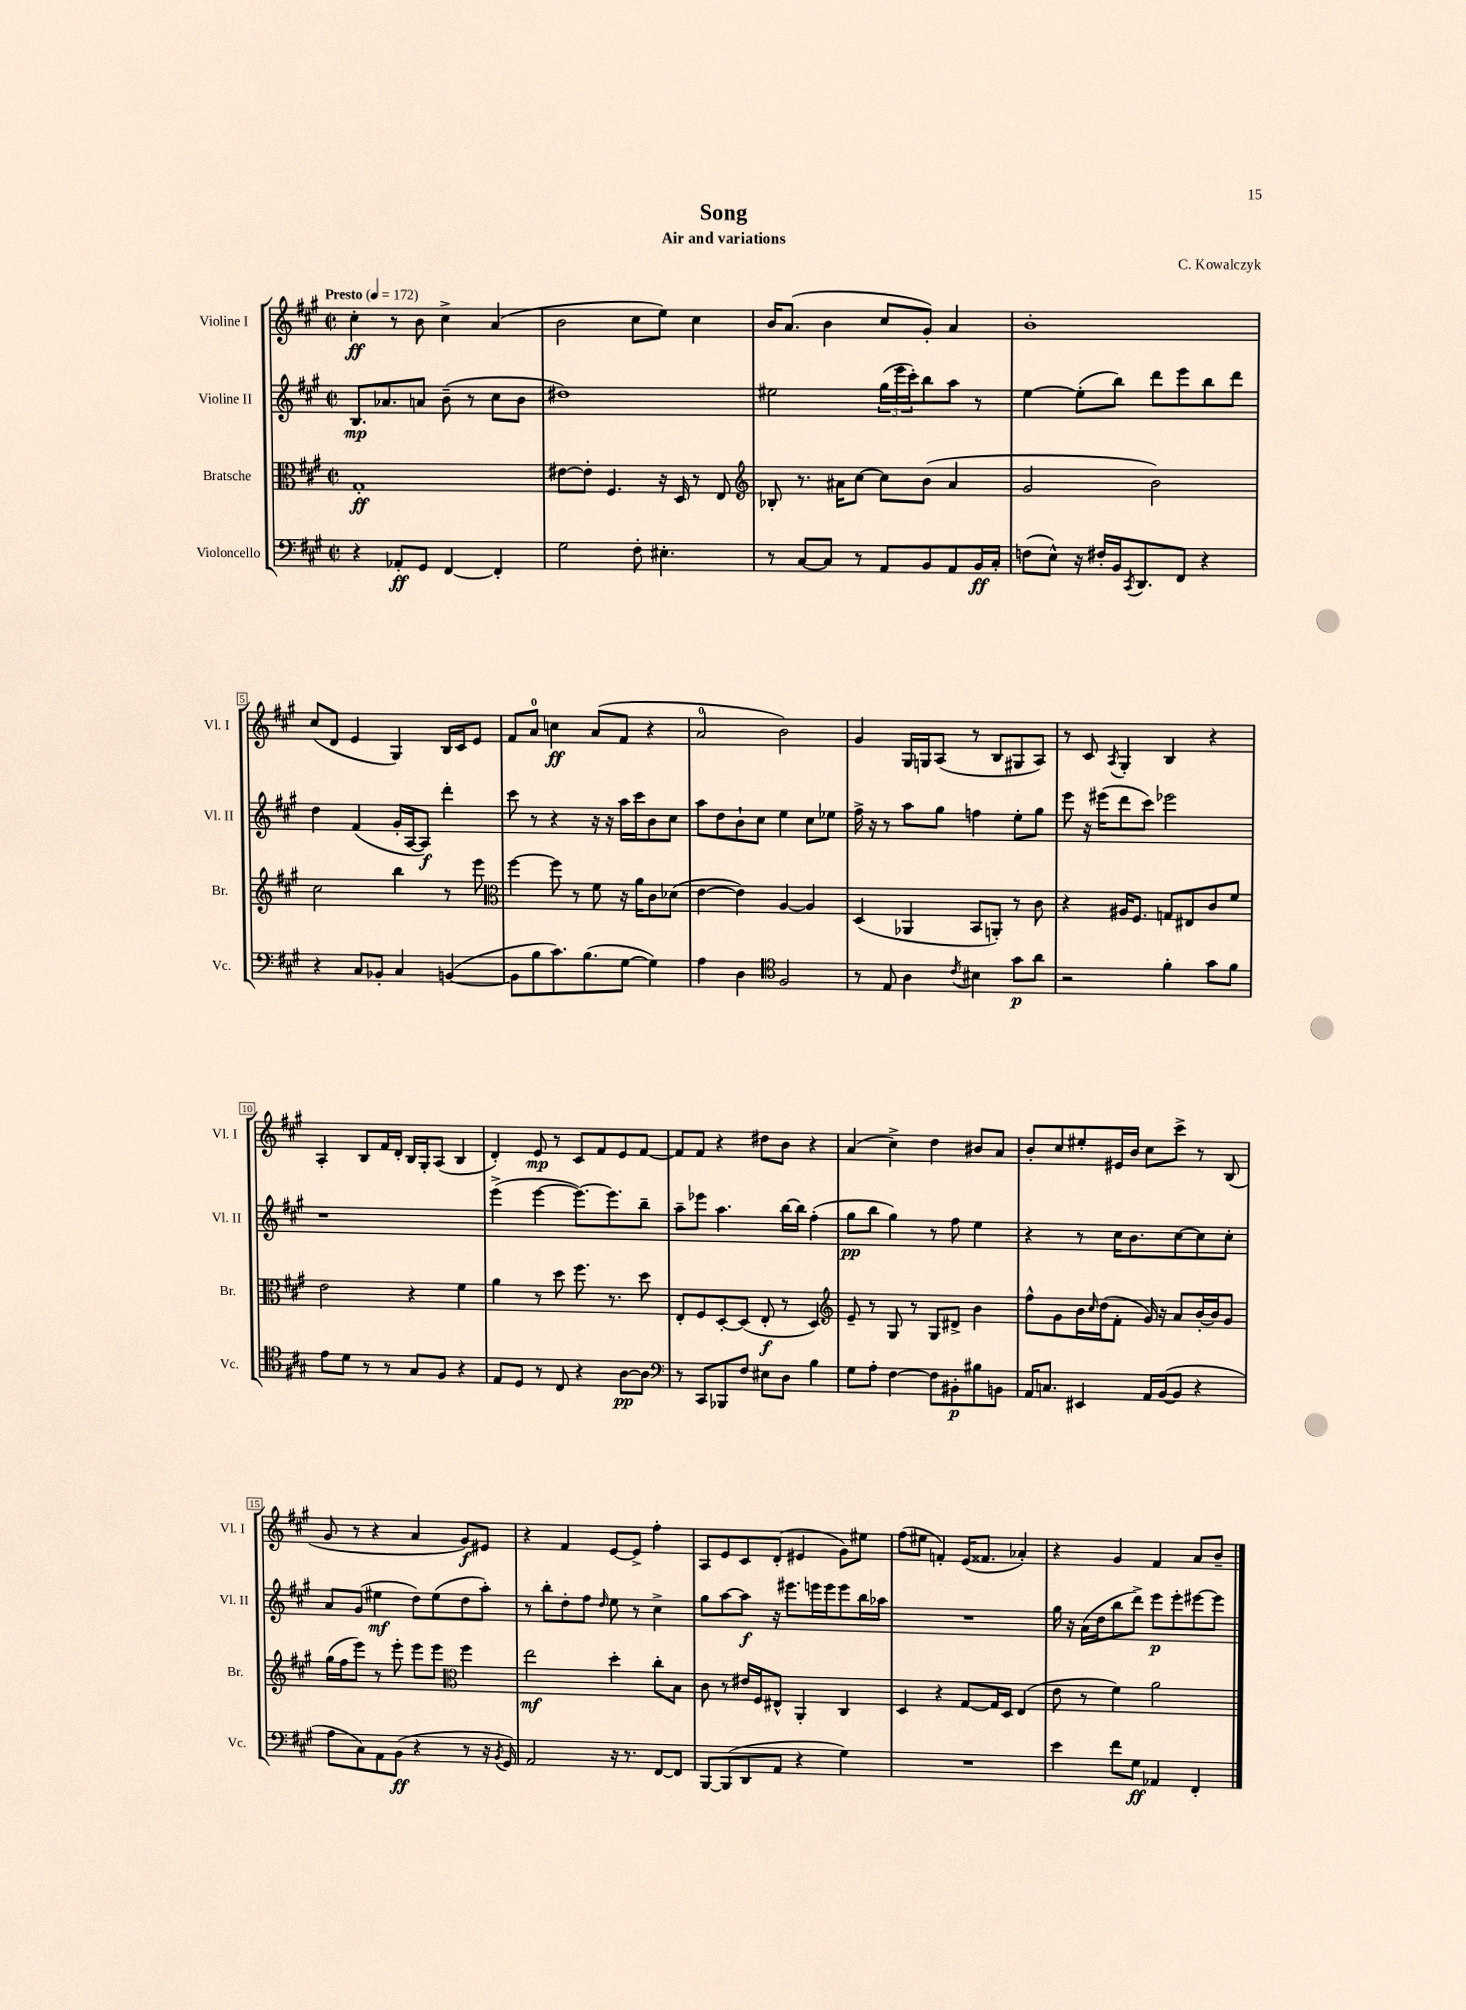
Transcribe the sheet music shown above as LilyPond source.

\header { title = "Song" composer = "C. Kowalczyk" subtitle = "Air and variations" }
<<
\new StaffGroup <<
\new Staff = "s0" \with { instrumentName = "Violine I" shortInstrumentName = "Vl. I" } {
    \clef treble \key a \major \defaultTimeSignature \time 2/2 \tempo "Presto" 4 = 172
    cis''4-.\ff r8 b'8 cis''4-> a'4( |
    b'2 cis''8 e''8) cis''4 |
    b'16 a'8.( b'4 cis''8 gis'8-.) a'4 |
    b'1-. |
    cis''8( d'8 e'4 gis4) b16 cis'16 e'8 |
    fis'8 a'8-0 c''4\ff a'8( fis'8 r4 |
    a'2-0 b'2) |
    gis'4 gis16 g16 a8( r8 b8 gis8 a8) |
    r8 cis'8 \acciaccatura { a8 } gis4-. b4 r4 |
    a4-. b8 fis'16 d'16-. b16 gis16-. a8( b4 |
    d'4-.) e'8\mp r8 cis'8 fis'8 e'8 fis'8~ |
    fis'8 fis'8 r4 dis''8 b'8 r4 |
    a'4( cis''4->) d''4 bis'8 a'8 |
    b'8-. cis''8 eis''8-. eis'16 b'16 cis''8 cis'''8-> r8 b8( |
    gis'8 r8 r4 a'4 gis'8\f) eis'8 |
    r4 fis'4 e'8~ e'8-> fis''4-. |
    a8 e'8 cis'8 d'8-.( eis'4 gis'8) eis''8 |
    fis''8( eis''8 f'4-.) e'16( fisis'8. aes'4-.) |
    r4 gis'4 fis'4 a'8 b'8-- \bar "|." |
}
\new Staff = "s1" \with { instrumentName = "Violine II" shortInstrumentName = "Vl. II" } {
    \clef treble \key a \major \defaultTimeSignature \time 2/2
    b8.\mp aes'8. a'8 b'8--( r8 cis''8 b'8 |
    dis''1) |
    eis''2 \tuplet 3/2 { gis''16( e'''16 cis'''16-.) } b''8 a''8 r8 |
    e''4~ e''8-.( b''8) d'''8 e'''8 b''8 d'''8 |
    d''4 fis'4( gis'16-. a16~ a8\f) d'''4-. |
    cis'''8 r8 r4 r16 r16 a''16 cis'''16 b'8 cis''8 |
    a''8 d''8 b'8-! cis''8 e''4 cis''8 ees''8 |
    fis''16-> r16 r8 a''8 gis''8 f''4 e''8-. gis''8 |
    e'''8 r16 eis'''16( d'''8 cis'''8) ees'''2 |
    r1 |
    e'''4->( e'''4~ e'''8.~) e'''8. b''8-- |
    a''8-- ees'''8 a''4. b''16~ b''16 fis''4-.( |
    gis''8\pp b''8 gis''4) r8 fis''8 e''4 |
    r4 r8 cis''16 b'8. cis''8~ cis''8 cis''8-. |
    a'8 gis'8( eis''4\mf d''8) eis''8( d''8 a''8-.) |
    r8 b''8-. d''8-. fis''8 \grace { d''16 } e''8 r8 cis''4-> |
    gis''8 a''8~ a''8\f r16 eis'''8. e'''16 e'''16 e'''8 b''16 aes''16 |
    R1 |
    gis''16 r16 a'16( d''16 b''8 d'''8->) e'''8\p e'''8-. eis'''8~ eis'''8 \bar "|." |
}
\new Staff = "s2" \with { instrumentName = "Bratsche" shortInstrumentName = "Br." } {
    \clef alto \key a \major \defaultTimeSignature \time 2/2
    gis1-.\ff |
    eis'8~ eis'8-. fis4. r16 d16 r8 e8 |
    \clef treble bes8-. r8. ais'16 cis''8~ cis''8 b'8( ais'4 |
    gis'2 b'2) |
    cis''2 b''4 r8 e'''8 |
    \clef alto fis''4~ fis''8 r8 fis'8 r16 a'16 cis'8 des'8( |
    e'4~ e'4) a4~ a4 |
    d4( aes,4 b,8 a,8-.) r8 cis'8 |
    r4 ais16 fis8. g8 eis8 cis'8 fis'8 |
    e'2 r4 fis'4 |
    a'4 r8 d''8 fis''8. r8. d''8 |
    e8-. fis8 d8~-. d8( e8-.\f r8 d4) |
    \clef treble e'8-- r8 gis8 r8 gis8 dis'8-> b'4 |
    fis''8-^ gis'8 b'16 \grace { cis''16 } d''16( fis'8-. gis'16) r16 a'8 b'16~-. b'16 gis'8 |
    gis''16( fis''16 e'''8) r8 e'''8-. e'''8 e'''8 \clef alto fis''4 |
    e''2\mf d''4-. cis''8-. b8 |
    cis'8 r8 eis'16 fis16 eis8-^ a,4-. cis4 |
    d4 r4 gis8~ gis16 d16 e4( |
    e'8 r8 fis'4) a'2 \bar "|." |
}
\new Staff = "s3" \with { instrumentName = "Violoncello" shortInstrumentName = "Vc." } {
    \clef bass \key a \major \defaultTimeSignature \time 2/2
    r4 aes,8-.\ff gis,8 fis,4~ fis,4-. |
    gis2 fis8-. eis4.-. |
    r8 cis8~ cis8 r8 a,8 b,8 a,8 b,16\ff cis16-. |
    f8( e8-^) r16 fis16-. b,16 \acciaccatura { cis,8 } d,8. fis,8 r4 |
    r4 cis8 bes,8-. cis4 b,4~( |
    b,8 b8 cis'8.) b8.( gis8~ gis4) |
    a4 d4 \clef tenor fis2 |
    r8 e8 a4 \acciaccatura { cis'8 } bis4 gis'8\p a'8 |
    r2 fis'4-. gis'8 fis'8 |
    e'8 d'8 r8 r8 gis8 fis8 r4 |
    e8 d8 r8 cis8 r4 a8~\pp a8 |
    \clef bass r8 cis,8 bes,,8 fis8 eis8 d8 b4 |
    gis8 a8-. fis4~ fis8 bis,8-.\p bis8 b,8 |
    a,16 c8. eis,4 a,16 b,16~( b,8 r4 |
    a8 cis8) a,8 b,8\ff( r4 r8 r16 \acciaccatura { b,8 } gis,16) |
    a,2 r16 r8. fis,8~ fis,8 |
    b,,8~ b,,8( d,8 a,8 r4 gis4) |
    R1 |
    e'4 fis'8 gis8\ff aes,4 fis,4-. \bar "|." |
}
>>
>>
\layout { \context { \Score \override BarNumber.stencil = #(make-stencil-boxer 0.1 0.3 ly:text-interface::print) } }
